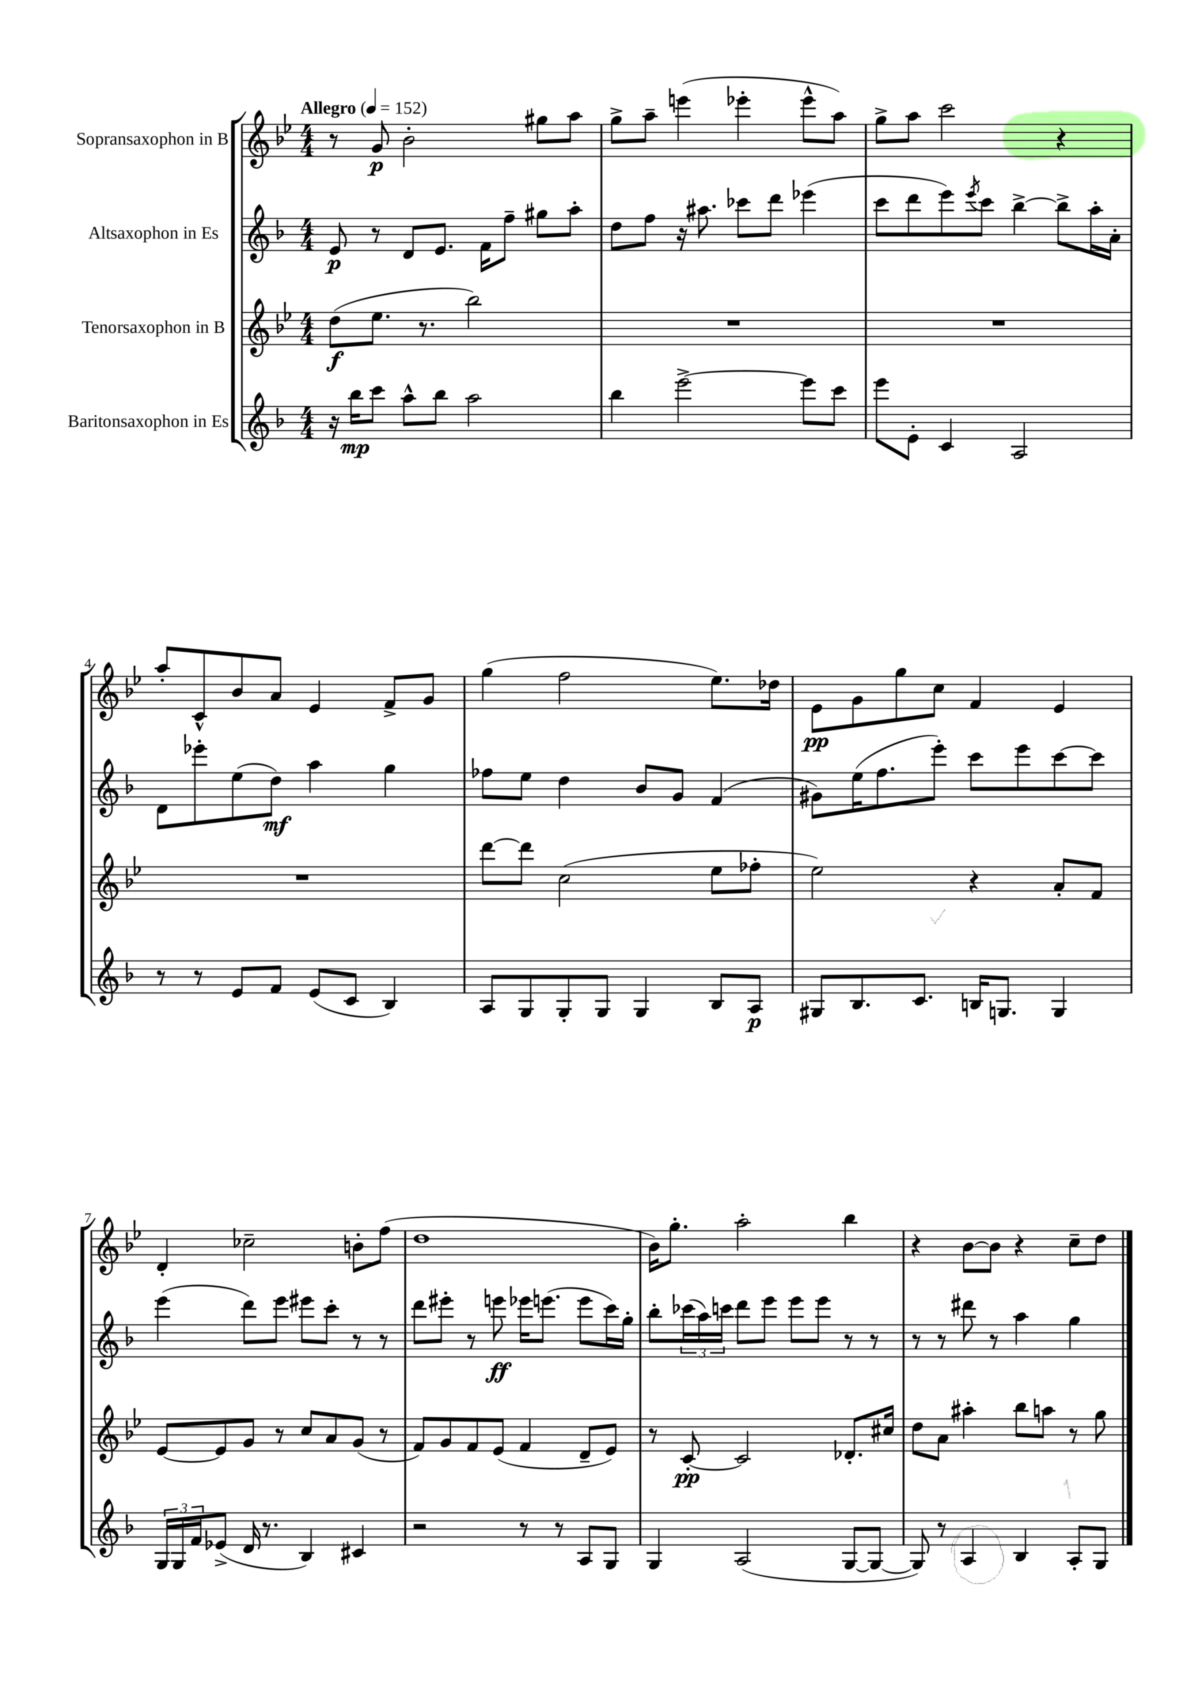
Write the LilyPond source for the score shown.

<<
\new StaffGroup <<
\new Staff = "s0" \with { instrumentName = "Sopransaxophon in B" } {
    \clef treble \key bes \major \numericTimeSignature \time 4/4 \tempo "Allegro" 4 = 152
    r8 g'8\p bes'2-. gis''8 a''8 |
    g''8-> a''8-- e'''4( ees'''4-. ees'''8-^ a''8) |
    g''8-> a''8 c'''2 r4 |
    a''8-. c'8-^ bes'8 a'8 ees'4 f'8-> g'8 |
    g''4( f''2 ees''8.) des''16 |
    ees'8\pp g'8 g''8 c''8 f'4 ees'4 |
    d'4-. ces''2-- b'8-. f''8( |
    d''1 |
    bes'16) g''8.-. a''2-. bes''4 |
    r4 bes'8~ bes'8 r4 c''8-- d''8 \bar "|." |
}
\new Staff = "s1" \with { instrumentName = "Altsaxophon in Es" } {
    \clef treble \key f \major \numericTimeSignature \time 4/4
    e'8\p r8 d'8 e'8. f'16 f''8-- gis''8 a''8-. |
    d''8 f''8 r16 ais''8. ces'''8 d'''8 ees'''4( |
    c'''8 d'''8 e'''8) \acciaccatura { e'''8 } c'''8 bes''4~-> bes''8-> a''16-. a'16-. |
    d'8 ees'''8-. e''8( d''8\mf) a''4 g''4 |
    fes''8 e''8 d''4 bes'8 g'8 f'4( |
    gis'8) e''16( f''8. e'''8-.) c'''8 e'''8 c'''8~ c'''8 |
    e'''4( d'''8) e'''8 eis'''8 c'''8-. r8 r8 |
    d'''8 eis'''8-. r8 e'''8\ff ees'''16 e'''8.( e'''8 c'''16) g''16-. |
    bes''8-. \tuplet 3/2 { ces'''16( a''16) c'''16 } d'''8 e'''8 e'''8 e'''8 r8 r8 |
    r8 r8 dis'''8 r8 a''4 g''4 \bar "|." |
}
\new Staff = "s2" \with { instrumentName = "Tenorsaxophon in B" } {
    \clef treble \key bes \major \numericTimeSignature \time 4/4
    d''8\f( ees''8. r8. bes''2) |
    R1 |
    R1 |
    R1 |
    d'''8~ d'''8 c''2( ees''8 fes''8-. |
    ees''2) r4 a'8-. f'8 |
    ees'8~ ees'8 g'8 r8 c''8 a'8 g'8( r8 |
    f'8) g'8 f'8 ees'8( f'4 d'8-- ees'8) |
    r8 c'8~-.\pp c'2 des'8.-. cis''16 |
    d''8 a'8 ais''4-. bes''8 a''8 r8 g''8 \bar "|." |
}
\new Staff = "s3" \with { instrumentName = "Baritonsaxophon in Es" } {
    \clef treble \key f \major \numericTimeSignature \time 4/4
    r16 bes''16\mp c'''8 a''8-^ bes''8 a''2 |
    bes''4 e'''2~-> e'''8 c'''8 |
    e'''8 e'8-. c'4 a2 |
    r8 r8 e'8 f'8 e'8( c'8 bes4) |
    a8 g8 g8-. g8 g4 bes8 a8\p |
    gis8 bes8. c'8. b16 g8. g4 |
    \tuplet 3/2 { g16 g16 f'16 } ees'8->( d'16 r8. bes4) cis'4 |
    r2 r8 r8 a8 g8 |
    g4 a2( g8~ g8~ |
    g8) r8 a4 bes4 a8-. g8 \bar "|." |
}
>>
>>
